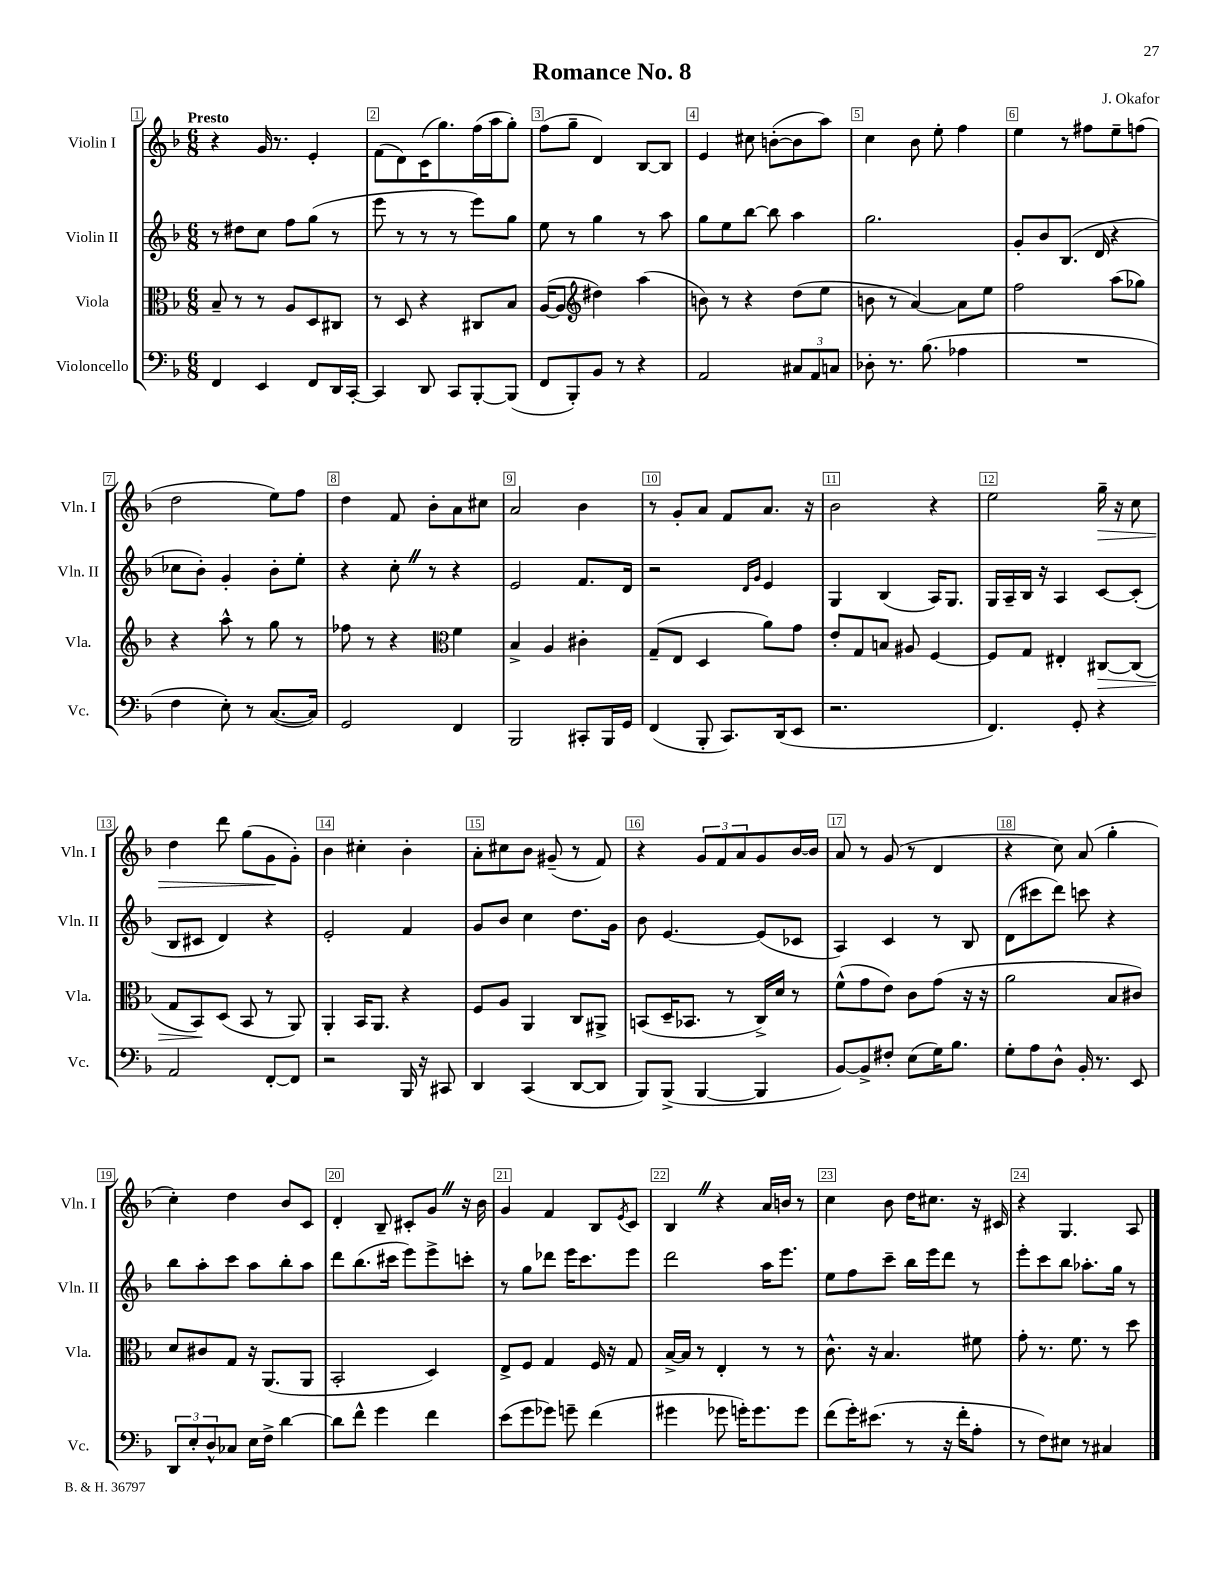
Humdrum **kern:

**kern	**kern	**kern	**kern
*staff4	*staff3	*staff2	*staff1
*clefF4	*clefC3	*clefG2	*clefG2
*k[b-]	*k[b-]	*k[b-]	*k[b-]
*M6/8	*M6/8	*M6/8	*M6/8
4FF	8B-~	8r	4r
.	8r	8dd#	.
4EE	8r	8cc	16g
.	.	.	8.r
.	8A	8ff	.
8FF	8D	(8gg	4e'
16DD	8C#	8r	.
[16CC'	.	.	.
=	=	=	=
4CC]	8r	8eee	(8f
.	8D	8r	8d)
8DD	4r	8r	(16c
.	.	.	8.gg)
8CC	.	8r	.
[8BBB-'	8C#	8eee)	(16ff
.	.	.	16aa
(8BBB-]	8B-	8gg	8gg')
=	=	=	=
8FF	([16A	8ee	(8ff
.	8.A]	.	.
8BBB-')	.	8r	8gg~
*	*clefG2	*	*
8BB-	4dd#)	4gg	4d)
8r	.	.	.
4r	(4aa	8r	[8B-
.	.	8aa	8B-]
=	=	=	=
2AA	8b)	8gg	4e
.	8r	8ee	.
.	4r	[8bb-	8cc#
.	.	8bb-]	([8b'
12C#	(8dd	4aa	8b]
12AA	.	.	.
.	8ee	.	8aa)
12C	.	.	.
=	=	=	=
8D-'	8b	2.gg	4cc
8.r	8r	.	.
.	[4a)	.	8b-
(8.B-	.	.	.
.	.	.	8ee'
4A-	8a]	.	4ff
.	8ee	.	.
=	=	=	=
2.r	2ff	8g'	4ee
.	.	8b-	.
.	.	(8.B-	8r
.	.	.	8ff#
.	.	16d	.
.	(8aa	4r	8ee~
.	8gg-)	.	(8ff
=	=	=	=
4F	4r	8cc-	2dd
.	.	8b-')	.
8E')	8aa^^	4g'	.
8r	8r	.	.
([8.C	8gg	8b-'	8ee)
.	8r	8ee'	8ff
16C])	.	.	.
=	=	=	=
2GG	8ff-	4r	4dd
.	8r	.	.
.	4r	8cc'	8f
.	.	8r	8b-'
*	*clefC3	*	*
4FF	4f	4r	8a
.	.	.	8cc#
=	=	=	=
2BBB-	4B-^	2e	2a
.	4A	.	.
8CC#'	4c#'	8.f	4b-
16BBB-	.	.	.
16GG	.	16d	.
=	=	=	=
(4FF	(8G~	2r	8r
.	8E	.	8g'
8BBB-'	4D	.	8a
8.CC)	.	.	8f
.	.	16qqd	.
.	.	16qqg	.
.	8a)	4e	8.a
(16DD	.	.	.
8EE	8g	.	.
.	.	.	16r
=	=	=	=
2.r	8e'	4G	2b-
.	8G	.	.
.	8B	(4B-	.
.	8A#	.	.
.	[4F	16A)	4r
.	.	8.G	.
=	=	=	=
4.FF)	8F]	16G	2ee
.	.	16A~	.
.	8G	16B-	.
.	.	16r	.
.	4E#'	4A	.
8GG'	.	.	.
4r	[8C#	[8c	16gg~
.	.	.	16r
.	(8C#]	(8c']	8cc
=	=	=	=
2AA	8G	8B-	4dd
.	8BB-)	8c#	.
.	(8D	4d)	8ddd
.	8BB-	.	(8gg
[8FF'	8r	4r	8g
8FF]	8AA)	.	8g')
=	=	=	=
2r	4AA'	2e'	4b-
.	16BB-	.	4cc#'
.	8.AA	.	.
16BBB-	4r	4f	4b-'
16r	.	.	.
8CC#	.	.	.
=	=	=	=
4DD	8F	8g	8a'
.	8A	8b-	8cc#
(4CC	4AA	4cc	8b-
.	.	.	(8g#~
[8DD	8C	8.dd	8r
8DD]	8AA#^	.	8f)
.	.	16g	.
=	=	=	=
8BBB-)	(8BB	8b-	4r
(8BBB-^	16D~	[4.e	.
.	8.BB-	.	.
[4BBB-	.	.	12g
.	.	.	12f
.	8r	.	.
.	.	.	12a
4BBB-]	16C^)	(8e]	8g
.	16d	.	.
.	8r	8c-	[16b-
.	.	.	16b-]
=	=	=	=
[8BB-)	(8f^^	4A)	8a
8BB-^]	8g	.	8r
8F#'	8e)	4c	(8g
(8E	8c	.	8r
16G)	(8g	8r	4d
8.B-	.	.	.
.	16r	8B-	.
.	16r	.	.
=	=	=	=
8G'	2a	(8d	4r
8A	.	8ccc#	.
8D^^	.	8ddd)	8cc)
16BB-'	.	8ccc	(8a
8.r	.	.	.
.	8B-	4r	4gg'
8EE	8c#)	.	.
=	=	=	=
12DD	8d	8bb-	4cc')
12E'	.	.	.
.	8c#	8aa'	.
12D^^	.	.	.
8C-	8G	8ccc	4dd
16E	16r	8aa	.
16F^	(8.AA	.	.
[4d	.	8bb-'	8b-
.	8AA	8aa	8c
=	=	=	=
8d]	2BB-'	8ddd	4d'
8f^^	.	(8.bb-	.
4g	.	.	8B-~
.	.	16ccc#	.
.	.	8eee)	8c#'
4f	4D)	8eee^	8g
.	.	8ccc'	16r
.	.	.	16b-
=	=	=	=
(8e	8E^	8r	4g
8g	8F	8gg	.
8g-)	4G	8ddd-	4f
8g~	.	16eee	.
.	.	8.ccc	.
(4f	16F	.	8B-
.	16r	.	.
.	.	.	8qe
.	8G	8eee	8c
=	=	=	=
4g#	[16B-^	2ddd	4B-
.	16B-]	.	.
.	8r	.	.
8g-	4E'	.	4r
16g')	.	.	.
8.g	.	.	.
.	8r	16aa	16a
.	.	8.eee	16b
8g	8r	.	8r
=	=	=	=
(8f	8.c^^	8ee	4cc
16g')	.	8ff	.
(8.e#	16r	.	.
.	4.B-	8ccc~	8b-
8r	.	16bb-	16dd
.	.	16eee	8.cc#
16r	.	8ddd	.
16f'	.	.	.
8A'	8f#	8r	16r
.	.	.	16c#
=	=	=	=
8r	8g'	8eee'	4r
8F)	8.r	8ccc	.
8E#	.	8bb-	4.G
.	8.f	.	.
8r	.	8.aa-'	.
4C#	8r	.	.
.	.	16gg	.
.	8dd	8r	8A
==	==	==	==
*-	*-	*-	*-
